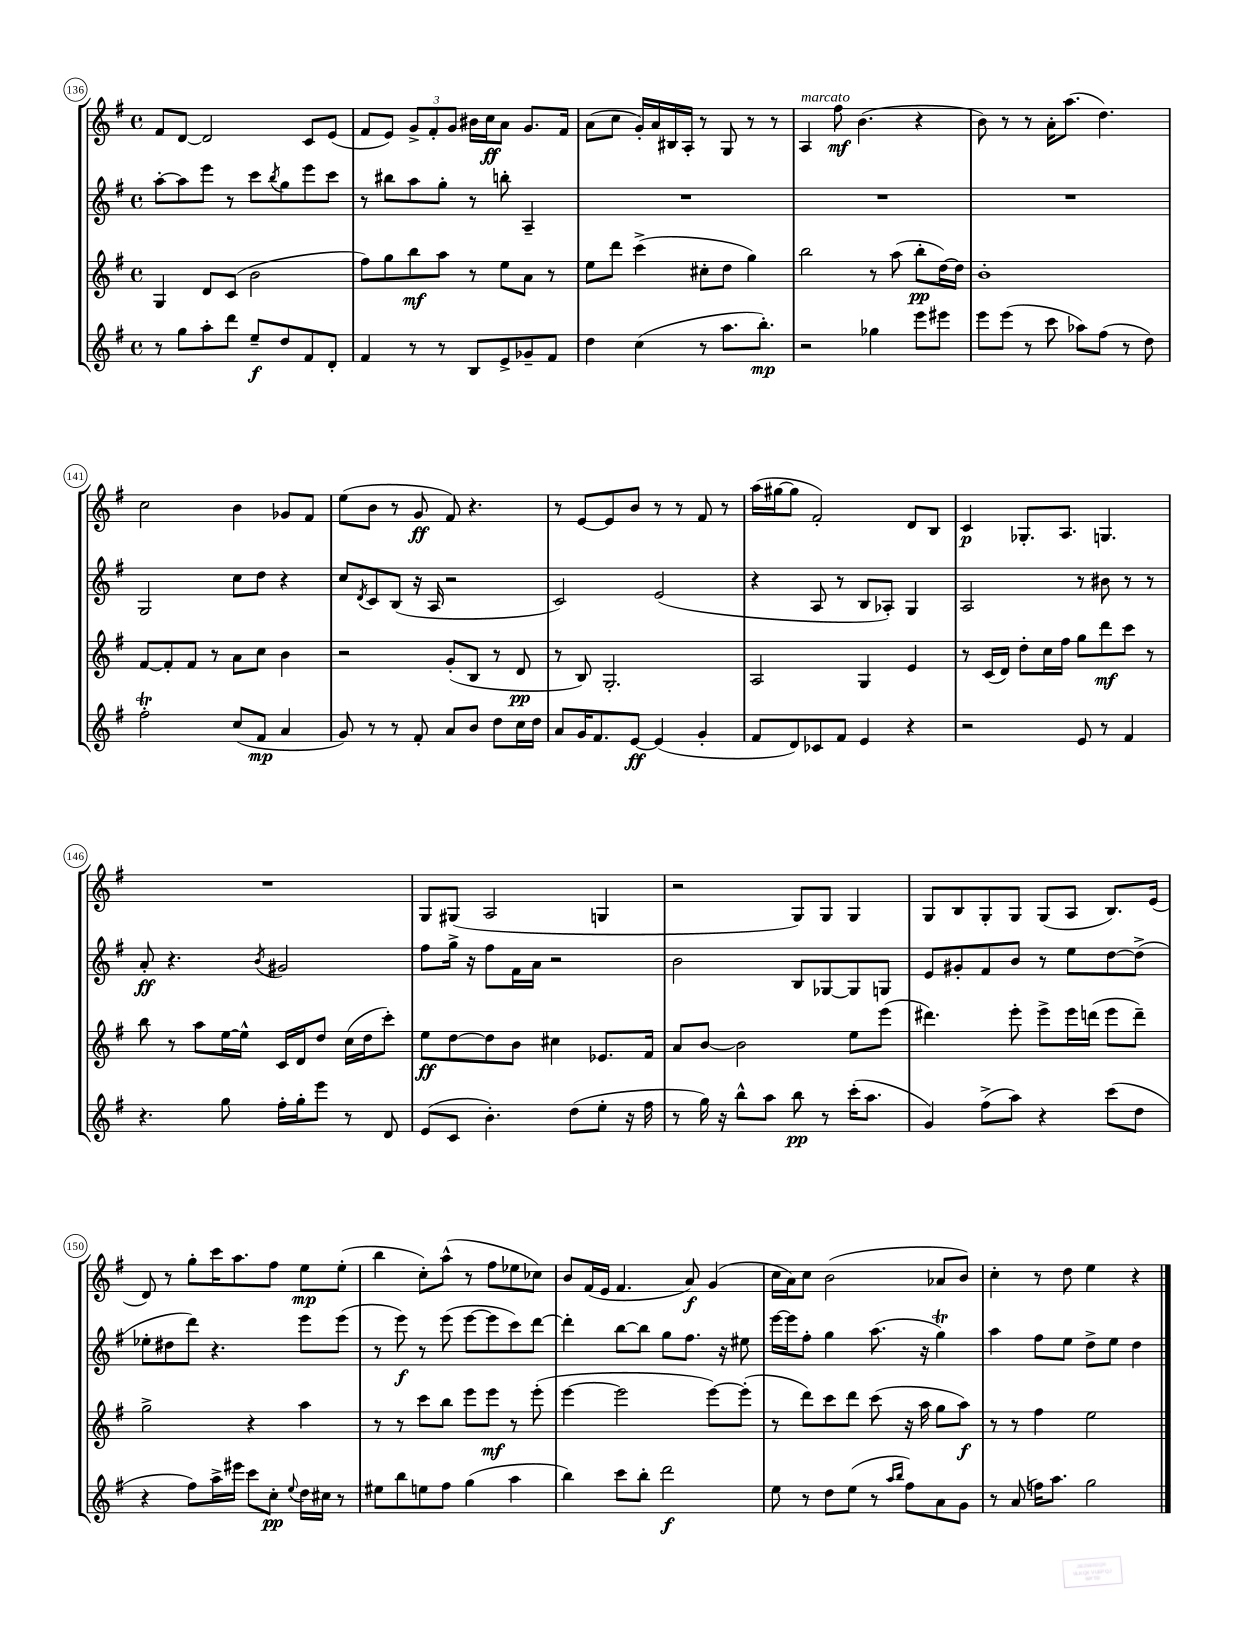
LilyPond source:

<<
\new StaffGroup <<
\new Staff = "s0" {
    \clef treble \key g \major \defaultTimeSignature \time 4/4
    fis'8 d'8~ d'2 c'8 e'8( |
    fis'8 e'8) \tuplet 3/2 { g'8-> fis'8-. g'8 } bis'16 c''16\ff a'8 g'8. fis'16 |
    a'8( c''8 g'16-.) a'16 bis16 a16-. r8 g8 r8 r8 |
    a4^\markup { \italic "marcato" } fis''8\mf b'4.( r4 |
    b'8) r8 r8 a'16-. a''8.( d''4.) |
    c''2 b'4 ges'8 fis'8 |
    e''8( b'8 r8 g'8\ff fis'8) r4. |
    r8 e'8~ e'8 b'8 r8 r8 fis'8 r8 |
    a''16( gis''16~ gis''8 fis'2-.) d'8 b8 |
    c'4\p ges8.-. a8. g4. |
    R1 |
    g8 gis8( a2 g4 |
    r2 g8) g8 g4 |
    g8 b8 g8-. g8 g8( a8 b8.) e'16( |
    d'8) r8 g''8-. c'''16 a''8. fis''8 e''8\mp e''8-.( |
    b''4 c''8-.) a''8-^( r8 fis''8 ees''8 ces''8) |
    b'8 fis'16( e'16 fis'4. a'8\f) g'4( |
    c''16 a'16) c''8 b'2( aes'8 b'8) |
    c''4-. r8 d''8 e''4 r4 \bar "|." |
}
\new Staff = "s1" {
    \clef treble \key g \major \defaultTimeSignature \time 4/4
    a''8~-. a''8 e'''8 r8 c'''8 \acciaccatura { b''8 } g''8 e'''8 c'''8 |
    r8 bis''8 a''8 g''8-. r8 b''8-. a4-- |
    R1 |
    R1 |
    R1 |
    g2 c''8 d''8 r4 |
    c''8 \acciaccatura { d'8 } c'8 b8( r16 a16 r2 |
    c'2) e'2( |
    r4 a8 r8 b8 aes8-.) g4 |
    a2 r8 bis'8 r8 r8 |
    a'8-.\ff r4. \acciaccatura { b'8 } gis'2 |
    fis''8 g''16-> r16 fis''8 fis'16 a'16 r2 |
    b'2 b8 ges8~ ges8 g8 |
    e'8 gis'8-. fis'8 b'8 r8 e''8 d''8~ d''8->( |
    ees''8-. dis''8 d'''8) r4. e'''8 e'''8( |
    r8 e'''8\f) r8 e'''8( e'''8~ e'''8 c'''8) d'''8~ |
    d'''4-. b''8~ b''8 g''8 fis''8. r16 eis''8 |
    e'''16~ e'''16 fis''8-. g''4 a''8.( r16 g''4\trill) |
    a''4 fis''8 e''8 d''8-> e''8 d''4 \bar "|." |
}
\new Staff = "s2" {
    \clef treble \key g \major \defaultTimeSignature \time 4/4
    g4 d'8 c'8( b'2 |
    fis''8) g''8 b''8\mf a''8 r8 e''8 a'8 r8 |
    e''8 d'''8 c'''4->( cis''8-. d''8 g''4) |
    b''2 r8 a''8( b''8-.\pp d''16~) d''16 |
    b'1-. |
    fis'8~ fis'8-. fis'8 r8 a'8 c''8 b'4 |
    r2 g'8-.( b8 r8 d'8\pp |
    r8 b8) g2.-. |
    a2 g4 e'4 |
    r8 c'16( d'16) d''8-. c''16 fis''16 g''8 d'''8\mf c'''8 r8 |
    b''8 r8 a''8 e''16~ e''16-^ c'16 d'16 d''8 c''16( d''16 c'''8-.) |
    e''8\ff d''8~ d''8 b'8 cis''4 ees'8. fis'16 |
    a'8 b'8~ b'2 e''8 e'''8( |
    dis'''4.) e'''8-. e'''8-> e'''16 d'''16( e'''8 d'''8--) |
    g''2-> r4 a''4 |
    r8 r8 c'''8 b''8 e'''8 e'''8\mf r8 e'''8-.( |
    e'''4~ e'''2 e'''8~) e'''8-.( |
    r8 d'''8) c'''8 d'''8 c'''8( r16 a''16 g''8 a''8\f) |
    r8 r8 fis''4 e''2 \bar "|." |
}
\new Staff = "s3" {
    \clef treble \key g \major \defaultTimeSignature \time 4/4
    r8 g''8 a''8-. d'''8 e''8--\f d''8 fis'8 d'8-. |
    fis'4 r8 r8 b8 e'8-> ges'8-- fis'8 |
    d''4 c''4( r8 a''8. b''8.-.\mp) |
    r2 ges''4 e'''8 eis'''8 |
    e'''8 e'''8( r8 c'''8 aes''8) fis''8( r8 d''8) |
    fis''2-.\trill c''8( fis'8\mp a'4 |
    g'8) r8 r8 fis'8-. a'8 b'8 d''8 c''16 d''16 |
    a'8 g'16 fis'8. e'8~\ff e'4( g'4-. |
    fis'8 d'8) ces'8 fis'8 e'4 r4 |
    r2 e'8 r8 fis'4 |
    r4. g''8 fis''16-. g''16-. e'''8 r8 d'8 |
    e'8( c'8 b'4.-.) d''8( e''8-. r16 fis''16 |
    r8 g''16) r16 b''8-^ a''8 b''8\pp r8 c'''16-.( a''8. |
    g'4) fis''8->( a''8) r4 c'''8( d''8 |
    r4 fis''8) a''16-> eis'''16 c'''8 c''8-.\pp \appoggiatura { e''8 } d''16 cis''16 r8 |
    eis''8 b''8 e''8 fis''8 g''4( a''4 |
    b''4) c'''8 b''8-. d'''2\f |
    e''8 r8 d''8 e''8( r8 \grace { a''16 b''16 } fis''8) a'8 g'8 |
    r8 a'8( f''16) a''8. g''2 \bar "|." |
}
>>
>>
\layout { \context { \Score currentBarNumber = #136 \override BarNumber.stencil = #(make-stencil-circler 0.1 0.3 ly:text-interface::print) } }
